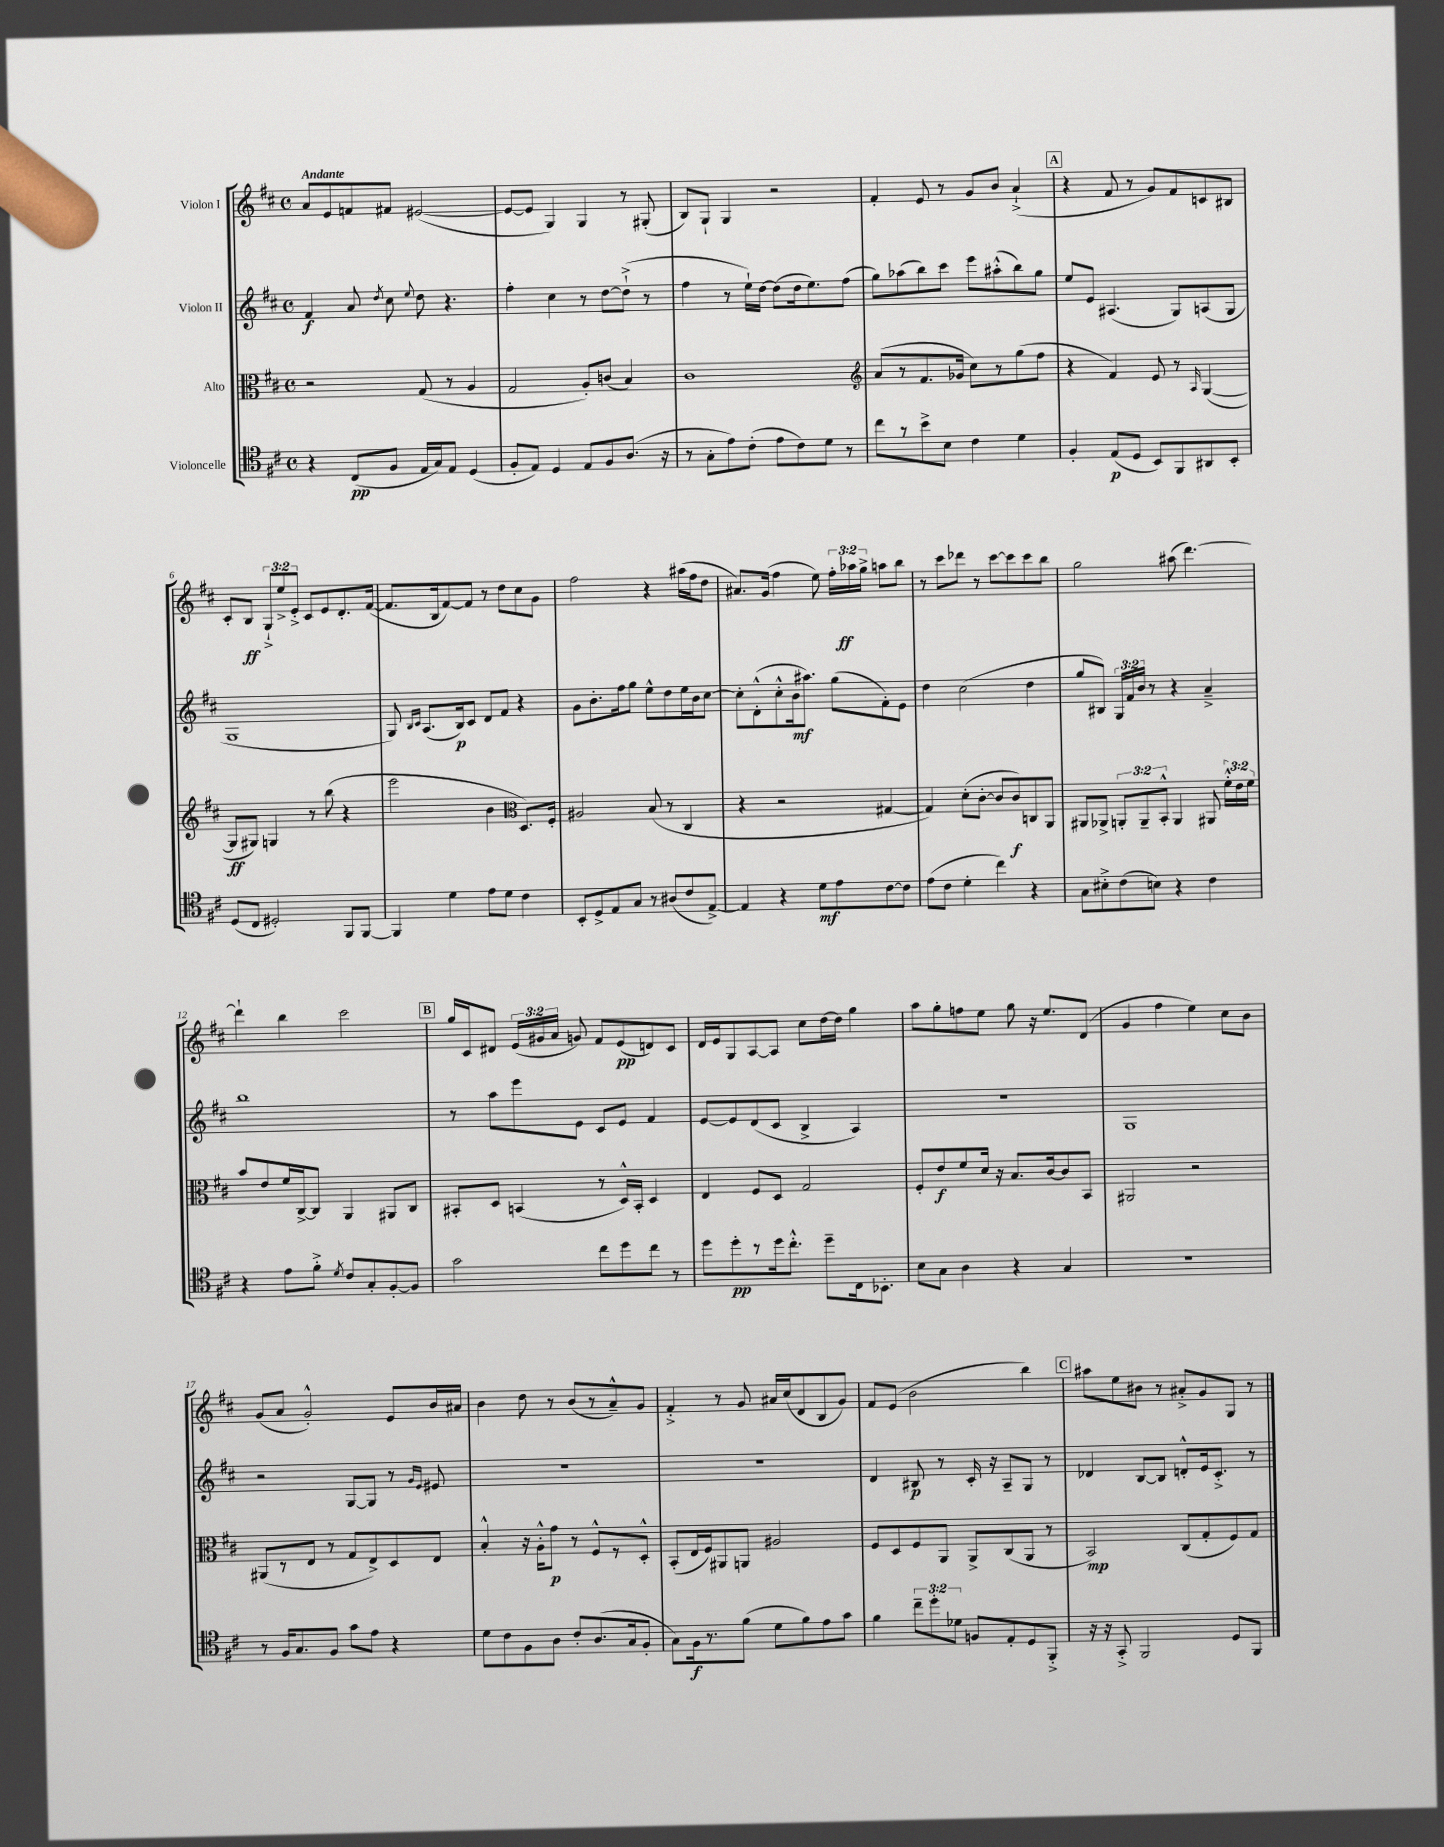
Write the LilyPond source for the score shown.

<<
\new StaffGroup <<
\new Staff = "s0" \with { instrumentName = "Violon I" } {
    \clef treble \key d \major \defaultTimeSignature \time 4/4 \override Staff.TupletNumber.text = #tuplet-number::calc-fraction-text \tempo "Andante"
    \autoBeamOff a'8[ e'8 f'8 fis'8] eis'2~( |
    eis'8[~ eis'8] g4) g4 r8 gis8-.( |
    b8[) g8]-! g4 r2 |
    fis'4-. e'8 r8 g'8[ b'8] a'4-!->( |
    \mark \markup { \box "A" } r4 fis'8 r8 g'8[) fis'8 c'8 bis8] |
    cis'8[-. b8]\ff \tuplet 3/2 { g8[-!-> e''8-> e'8]-.-> } cis'8[ e'8 d'8.-. fis'16]~( |
    fis'8.[ b16 fis'8~) fis'8] r8 d''8[ cis''8 g'8] |
    fis''2 r4 ais''16[( fis''16 d''8] |
    ais'8.[) g'16]( fis''4 e''8) \tuplet 3/2 { fis''16[-. aes''16\ff g''16]-> } a''8[ b''8] |
    r8 cis'''8[ des'''8] r8 cis'''8[~ cis'''8 cis'''8 b''8] |
    g''2 ais''8( d'''4.~) |
    d'''4-! b''4 cis'''2 |
    \mark \markup { \box "B" } g''16[ cis'16 dis'8] \tuplet 3/2 { e'16[( gis'16 a'16] } g'8) fis'8[ e'8\pp( d'8) cis'8] |
    d'16[ e'16 g8 a8~ a8] cis''8[ d''16~ d''16] g''4 |
    a''8[ g''8-. f''8 e''8] g''8 r16 e''8.[ d'8]( |
    g'4 fis''4 e''4) cis''8[ b'8] |
    g'8[( a'8] g'2-.-^) e'8[ b'16 ais'16] |
    b'4 d''8 r8 b'8[( r8 a'8---^) g'8] |
    fis'4-.-> r8 g'8 ais'16[ cis''16( d'8 b8 g'8]) |
    fis'8[ e'8]( b'2 b''4) |
    \mark \markup { \box "C" } ais''8[ e''8 bis'8] r8 ais'8[-.-> g'8 g8] r8 \bar "|." |
}
\new Staff = "s1" \with { instrumentName = "Violon II" } {
    \clef treble \key d \major \defaultTimeSignature \time 4/4 \override Staff.TupletNumber.text = #tuplet-number::calc-fraction-text
    \autoBeamOff fis'4\f a'8 \acciaccatura { d''8 } cis''8 \appoggiatura { e''8 } d''8 r4. |
    fis''4-. cis''4 r8 d''8[~ d''8]-!->( r8 |
    fis''4 r8 e''16[-!) d''16]~ d''8[( d''16 e''8.) fis''8]( |
    g''8[) aes''8( b''8) cis'''8] e'''8[ ais''8-.-^( b''8) g''8] |
    \mark \markup { \box "A" } e''8[ e'8] ais4.( g8[) a8( g8] |
    g1 |
    g8) \grace { b16[ cis'16] } a8.[( b16\p) cis'8] d'8[ fis'8] r4 |
    g'8[ b'8.-. fis''16 g''8] e''8[-^ d''8 e''16 b'16 cis''8]~ |
    cis''8[-. d'8-.-^( cis''8-.-^ b'16\mf ais''8.]) g''8[( fis'8-.) e'8] |
    d''4 cis''2( d''4 |
    g''8[ bis8]) \tuplet 3/2 { g16[ fis'16 b'16] } r8 r4 a'4---> |
    b''1 |
    \mark \markup { \box "B" } r8 a''8[ e'''8 e'8] cis'8[ e'8] fis'4 |
    e'8[~ e'8 d'8( cis'8] b4-> a4) |
    R1 |
    g1 |
    r2 g8[~ g8] r8 \grace { g'16[ e'16] } eis'8 |
    R1 |
    R1 |
    d'4 bis8\p r8 cis'16-. r16 a8[-- g8] r8 |
    \mark \markup { \box "C" } des'4 b8[~ b8] d'8[-.-^ e'16 cis'8.]-.-> r8 \bar "|." |
}
\new Staff = "s2" \with { instrumentName = "Alto" } {
    \clef alto \key d \major \defaultTimeSignature \time 4/4 \override Staff.TupletNumber.text = #tuplet-number::calc-fraction-text
    \autoBeamOff r2 g8( r8 a4 |
    g2 a8[-.) c'8]( b4) |
    cis'1 |
    \clef treble a'8[( r8 fis'8. ges'16] cis''8[) r8 g''8( fis''8] |
    \mark \markup { \box "A" } r4 fis'4) e'8 r8 \grace { a16 } g4~( |
    g8[\ff gis8]) g4 r8 b''8( r4 |
    e'''2 b'4 \clef alto d8.[) fis16]-. |
    ais2 b8( r8 cis4 |
    r4 r2 gis4~ |
    gis4) d'8[-.( cis'8]~-. cis'8[ cis'8\f) c8 a,8] |
    ais,8[ aes,8]-> \tuplet 3/2 { a,8[-. a,8-- b,8]-.-^ } a,4 ais,8 \tuplet 3/2 { fis'16[-.-^ e'16 fis'16] } |
    b'8[ e'8 fis'16 cis16~-> cis8] a,4 ais,8[ cis8] |
    \mark \markup { \box "B" } bis,8[-. d8] b,4( r8 d16[-^) b,16]-. d4 |
    e4 fis8[ d8] g2 |
    fis8[-. e'8\f fis'8 d'16] r16 b8.[ cis'16~ cis'8 b,8] |
    ais,2 r2 |
    ais,8[( r8 e8] r8 g8[ e8->) d8 e8] |
    b4-.-^ r16 a16[-.-^ g'8]\p r8 fis8[-^ r8 d8]-.-^ |
    b,8[-.( e16 fis16) ais,8 a,8] ais2 |
    fis8[ d8 fis8 a,8] a,8[-> cis8( a,8] r8 |
    \mark \markup { \box "C" } b,2\mp) cis8[( g8-. fis8) g8] \bar "|." |
}
\new Staff = "s3" \with { instrumentName = "Violoncelle" } {
    \clef tenor \key d \major \defaultTimeSignature \time 4/4 \override Staff.TupletNumber.text = #tuplet-number::calc-fraction-text
    \autoBeamOff r4 cis8[\pp( fis8] e16[ g16) e8] d4( |
    fis8[-. e8]) d4 e8[ fis8 a8.]( r16 |
    r8 g8[-. e'8) cis'8]-.( e'8[ cis'8) d'8] r8 |
    cis''8[ r8 b'8-> b8] cis'4 d'4 |
    \mark \markup { \box "A" } fis4-. e8[\p( d8] b,8[) fis,8 ais,8 b,8]-. |
    d8[( cis8] dis2-.) fis,8[ fis,8]~ |
    fis,4 d'4 e'8[ d'8] cis'4 |
    b,8[-. d8-> e8 g8] r8 ais8[( cis'8 e8]~->) |
    e4 r4 d'8[\mf e'8 cis'8~ cis'8] |
    e'8[( cis'8] d'4-. cis''4) r4 |
    g8[ bis8-.-> cis'8( b8]) r4 cis'4 |
    r4 e'8[ fis'8]-.-> \acciaccatura { d'8 } cis'8[ g8-. fis8~-. fis8] |
    \mark \markup { \box "B" } g'2 cis''8[ d''8 cis''8] r8 |
    d''8[ d''8-.\pp r8 d''16 cis''8.]-.-^ d''8[-- cis16 bes,8.]-. |
    b8[ g8] a4 r4 g4 |
    R1 |
    r8 fis16[ g8. fis8] g'8[ e'8] r4 |
    d'8[ cis'8 fis8 a8] cis'8[-. a8.( g16 fis8]-. |
    g8[) fis16\f r8. fis'8]( d'8[ fis'8) e'8 g'8] |
    fis'4 \tuplet 3/2 { cis''8[-- d''8-. des'8] } f8[ e8-. d8 fis,8]-.-> |
    \mark \markup { \box "C" } r16 r16 g,8-.-> fis,2 d8[ fis,8] \bar "|." |
}
>>
>>
